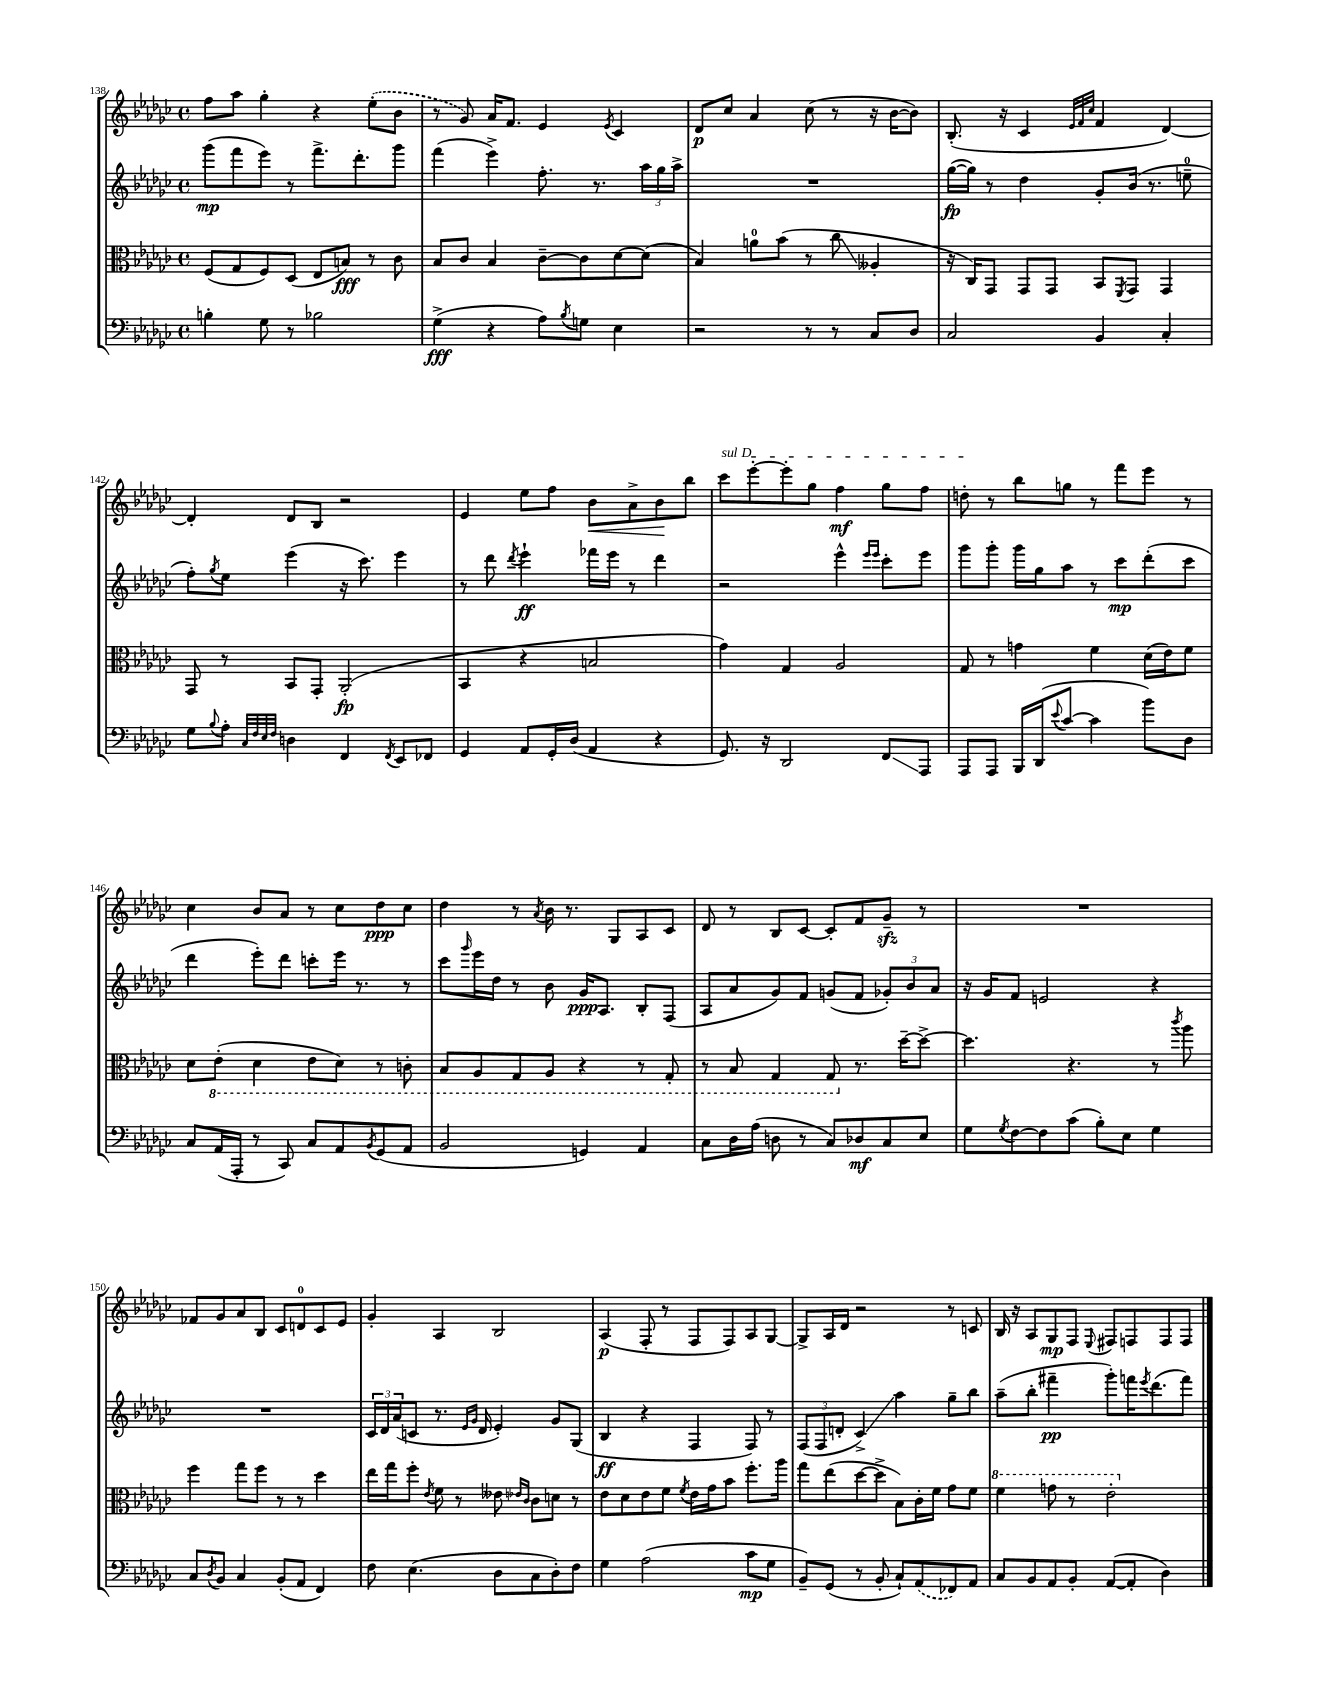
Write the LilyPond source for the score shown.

<<
\new StaffGroup <<
\new Staff = "s0" {
    \clef treble \key ges \major \defaultTimeSignature \time 4/4
    f''8 aes''8 ges''4-. r4 \once \slurDashed ees''8-.( bes'8 |
    r8 ges'8) aes'16 f'8. ees'4 \acciaccatura { ees'8 } ces'4 |
    des'8\p ces''8 aes'4 ces''8( r8 r16 bes'16~ bes'8) |
    bes8.-.( r16 ces'4 \grace { ees'32 f'32 ces''32 } f'4 des'4~) |
    des'4-. des'8 bes8 r2 |
    ees'4 ees''8 f''8 bes'8\< aes'8-> bes'8\! bes''8 |
    \once \override TextSpanner.bound-details.left.text = \markup { \italic "sul D" } ces'''8\startTextSpan ees'''8~-. ees'''8-. ges''8 f''4\mf ges''8 f''8 |
    d''8-.\stopTextSpan r8 bes''8 g''8 r8 f'''8 ees'''8 r8 |
    ces''4 bes'8 aes'8 r8 ces''8 des''8\ppp ces''8 |
    des''4 r8 \acciaccatura { aes'8 } bes'16 r8. ges8 aes8 ces'8 |
    des'8 r8 bes8 ces'8~ ces'8-. f'8 ges'8--\sfz r8 |
    R1 |
    fes'8 ges'8 aes'8 bes8 ces'8 d'8-0 ces'8 ees'8 |
    ges'4-. aes4 bes2 |
    aes4\p( f8-. r8 f8 f8) aes8 ges8~ |
    ges8-> aes16 des'16 r2 r8 c'8 |
    bes16 r16 aes8 ges8\mp f8 \appoggiatura { ees8 } fis8 f8 f8 f8 \bar "|." |
}
\new Staff = "s1" {
    \clef treble \key ges \major \defaultTimeSignature \time 4/4
    ges'''8\mp( f'''8 ees'''8) r8 f'''8.-> des'''8.-. ges'''8 |
    f'''4( ees'''4->) f''8.-. r8. \tuplet 3/2 { aes''16 ges''16 aes''16-> } |
    R1 |
    ges''16~\fp( ges''16) r8 des''4 ges'8-. bes'16( r8. e''8-0-- |
    f''8-.) \acciaccatura { ges''8 } ees''8 ees'''4( r16 ces'''8.) ees'''4 |
    r8 des'''8 \acciaccatura { des'''8 } ees'''4-!\ff fes'''16 ees'''16 r8 des'''4 |
    r2 ees'''4-^ \grace { ees'''16 ees'''16 } ces'''8-. ees'''8 |
    ges'''8 ges'''8-. ges'''16 ges''16 aes''8 r8 ces'''8\mp des'''8-.( ces'''8 |
    des'''4 ees'''8-.) des'''8 c'''8-. ees'''16 r8. r8 |
    ces'''8 \grace { ges'''16 } ees'''16 des''16 r8 bes'8 ges'16\ppp aes8. bes8-. f8( |
    aes8 aes'8 ges'8) f'8 g'8( f'8 \tuplet 3/2 { ges'8-.) bes'8 aes'8 } |
    r16 ges'16 f'8 e'2 r4 |
    R1 |
    \tuplet 3/2 { ces'16 des'16 aes'16( } c'8 r8. \grace { ees'16 ges'16 } des'16 ees'4-.) ges'8 ges8( |
    bes4\ff r4 f4 f8) r8 |
    \tuplet 3/2 { f8( f8 d'8-. } ces'4->\glissando) aes''4 ges''8-- bes''8 |
    aes''8--( bes''8-. fis'''4--\pp ges'''8-.) f'''16 \acciaccatura { ees'''8 } des'''8.( f'''8) \bar "|." |
}
\new Staff = "s2" {
    \clef alto \key ges \major \defaultTimeSignature \time 4/4
    f8( ges8 f8) des8( ees8 b8\fff) r8 ces'8 |
    bes8 ces'8 bes4 ces'8~-- ces'8 des'8~ des'8( |
    bes4) a'8-0 bes'8( r8 ces''8\glissando aeses4-. |
    r16 ces16) ges,8 ges,8 ges,8 bes,8 \acciaccatura { f,8 } ges,8 ges,4 |
    ges,8 r8 bes,8 ges,8-. aes,2-.\fp( |
    bes,4 r4 b2 |
    ges'4) ges4 aes2 |
    ges8 r8 g'4 f'4 des'16( ees'16) f'8 |
    des'8 \ottava #-1 ees8-.( des4 ees8 des8) r8 c8-. |
    bes,8 aes,8 ges,8 aes,8 r4 r8 ges,8-. |
    r8 bes,8 ges,4 ges,8 \ottava #0 r8. des''16~-- des''8~-> |
    des''4. r4. r8 \acciaccatura { ces'''8 } aes''8 |
    f''4 ges''8 f''8 r8 r8 des''4 |
    ees''16 ges''16 f''8-. \acciaccatura { ees'8 } f'8 r8 eeses'8 \grace { ees'16 ces'16 } ces'8 d'8 r8 |
    ees'8 des'8 ees'8 f'8 \acciaccatura { f'8 } ees'16 ges'16 bes'8 f''8.-. aes''16 |
    ges''8 ees''8( des''8~ des''8-> bes8) ces'16-. f'16 ges'8 f'8 |
    \ottava #1 f''4 g''8 r8 ees''2-. \ottava #0 \bar "|." |
}
\new Staff = "s3" {
    \clef bass \key ges \major \defaultTimeSignature \time 4/4
    b4-. ges8 r8 bes2 |
    ges4->\fff( r4 aes8) \acciaccatura { bes8 } g8 ees4 |
    r2 r8 r8 ces8 des8 |
    ces2 bes,4 ces4-. |
    ges8 \appoggiatura { bes8 } aes8-. \grace { ces32 f32 ees32 f32 } d4 f,4 \acciaccatura { f,8 } ees,8 fes,8 |
    ges,4 aes,8 ges,16-. des16( aes,4 r4 |
    ges,8.) r16 des,2 f,8\glissando aes,,8 |
    aes,,8 aes,,8 bes,,16 des,16( \appoggiatura { ees'8 } ces'8~ ces'4 bes'8) des8 |
    ces8 aes,16( aes,,16-. r8 ces,8) ces8 aes,8 \acciaccatura { bes,8 } ges,8( aes,8 |
    bes,2 g,4) aes,4 |
    ces8 des16 aes16( d8 r8 ces8) des8\mf ces8 ees8 |
    ges8 \acciaccatura { ges8 } f8~ f8 ces'8( bes8-.) ees8 ges4 |
    ces8 \acciaccatura { des8 } bes,8 ces4 bes,8-.( aes,8 f,4) |
    f8 ees4.( des8 ces8 des8-.) f8 |
    ges4 aes2( ces'8\mp ges8 |
    bes,8--) ges,8( r8 bes,8-. ces8-!) \once \slurDashed aes,8( fes,8) aes,8 |
    ces8 bes,8 aes,8 bes,8-. aes,8~( aes,8-. des4) \bar "|." |
}
>>
>>
\layout { \context { \Score currentBarNumber = #138 } }
